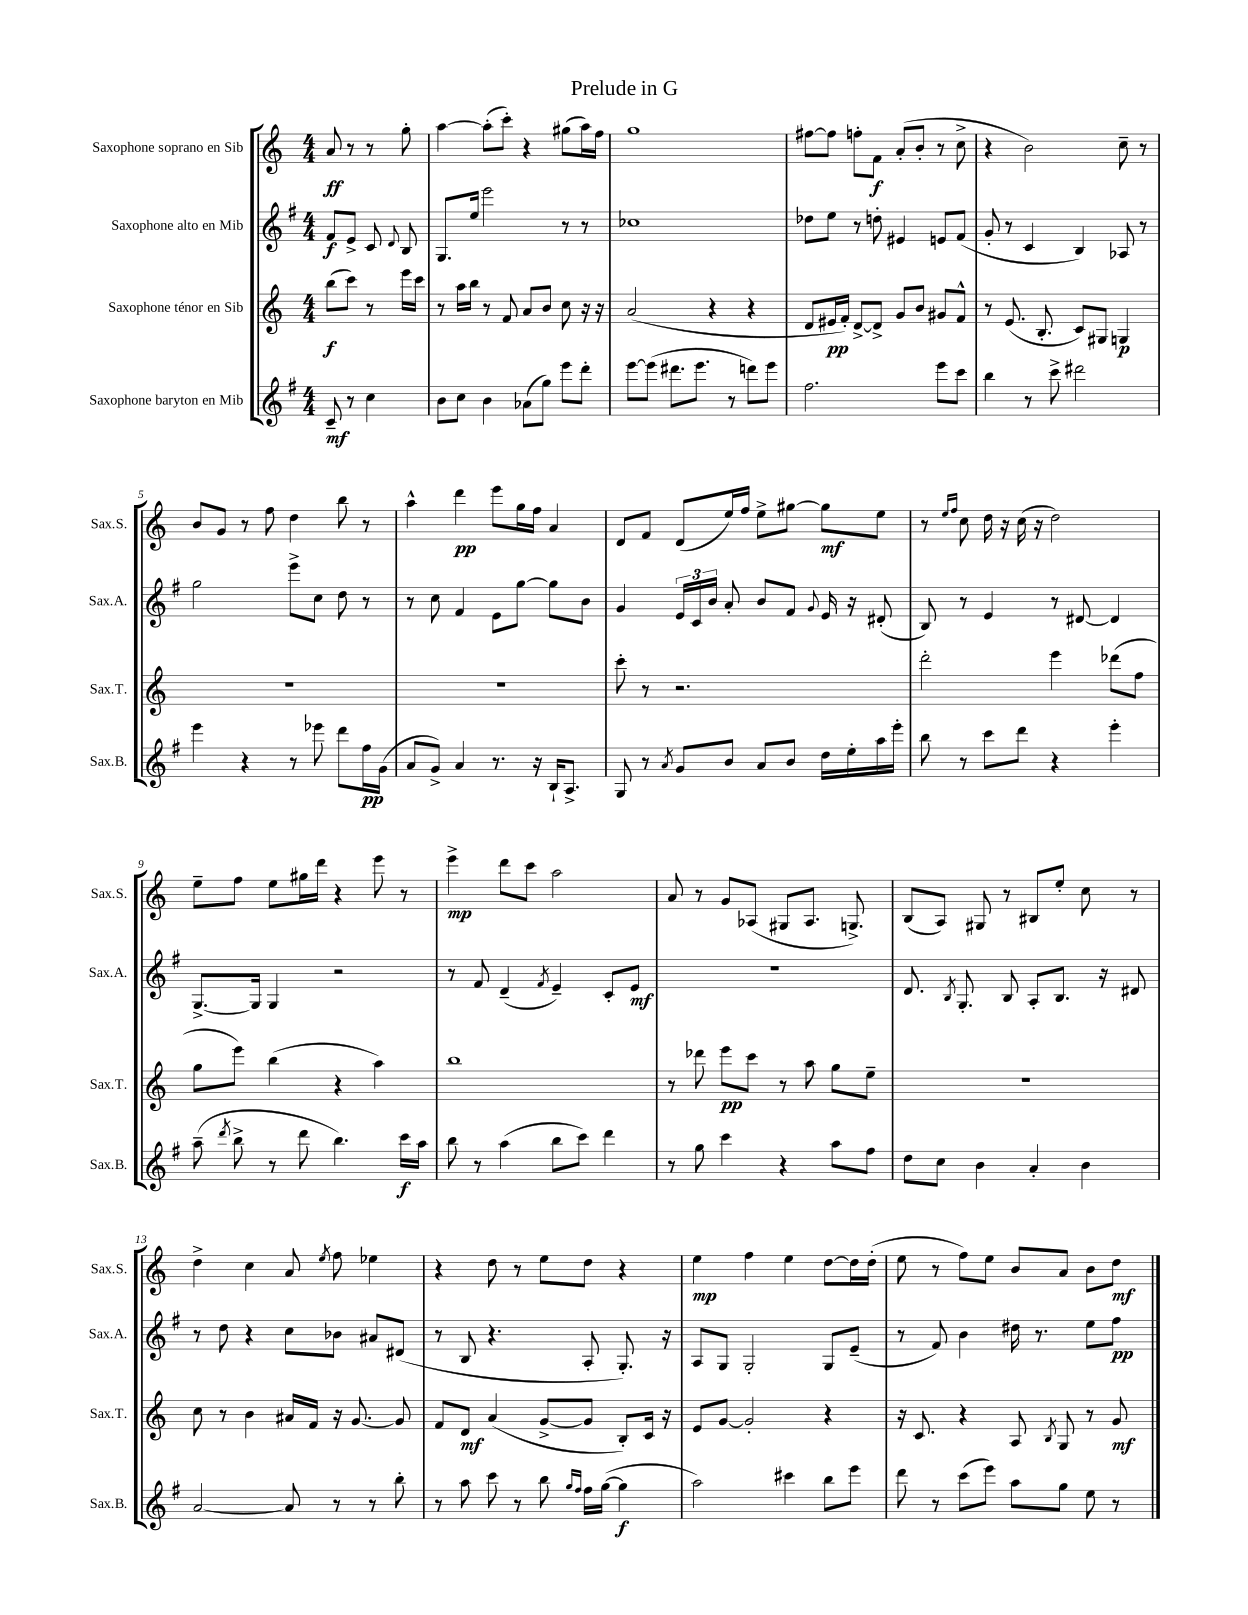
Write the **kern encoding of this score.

**kern	**dynam	**kern	**dynam	**kern	**dynam	**kern	**dynam
*part4	*part4	*part3	*part3	*part2	*part2	*part1	*part1
*staff4	*staff4	*staff3	*staff3	*staff2	*staff2	*staff1	*staff1
*I"Saxophone baryton en Mib	*	*I"Saxophone ténor en Sib	*	*I"Saxophone alto en Mib	*	*I"Saxophone soprano en Sib	*
*I'Sax.B.	*	*I'Sax.T.	*	*I'Sax.A.	*	*I'Sax.S.	*
*clefG2	*	*clefG2	*	*clefG2	*	*clefG2	*
*k[f#]	*	*k[]	*	*k[f#]	*	*k[]	*
*M4/4	*	*M4/4	*	*M4/4	*	*M4/4	*
=	=	=	=	=	=	=	=
8c~/	mf	(8bb\L	f	8f#/L	f	8a/	ff
8r	.	8ccc\J)	.	8e^/J	.	8r	.
4cc\	.	8r	.	8c/	.	8r	.
.	.	.	.	8qqd/	.	.	.
.	.	16eee\LL	.	8B/	.	8gg'\	.
.	.	16ccc\JJ	.	.	.	.	.
=1	=1	=1	=1	=1	=1	=1	=1
8b\L	.	8r	.	8.G/L	.	[4aa\	.
8cc\J	.	16aa\LL	.	.	.	.	.
.	.	16bb\JJ	.	16ee/Jk	.	.	.
4b\	.	8r	.	2eee\	.	(8aa'\L]	.
.	.	8f/	.	.	.	8ccc'\J)	.
(8a-X\L	.	8a/L	.	.	.	4r	.
8gg\J)	.	8b/J	.	.	.	.	.
8eee\L	.	8cc\	.	8r	.	(8gg#X\L	.
8ddd'\J	.	16r	.	8r	.	16aa\L)	.
.	.	16r	.	.	.	16ff\JJ	.
=2	=2	=2	=2	=2	=2	=2	=2
[8eee\L	.	(2a/	.	1cc-X	.	1gg	.
(8eee\J]	.	.	.	.	.	.	.
8.ddd#X\L	.	.	.	.	.	.	.
8.eee\J	.	.	.	.	.	.	.
.	.	4r	.	.	.	.	.
8r	.	.	.	.	.	.	.
8dddn\L)	.	4r	.	.	.	.	.
8eee\J	.	.	.	.	.	.	.
=3	=3	=3	=3	=3	=3	=3	=3
2.ff#\	.	8d/L	.	8dd-X\L	.	[8ff#X\L	.
.	.	16e#X/L	pp	8ee\J	.	8ff#\J]	.
.	.	16f'/JJ)	.	.	.	.	.
.	.	[8d^/L	.	8r	.	8ffn'\L	.
.	.	8d^/J]	.	8ddn'\	.	8f\J	f
.	.	8g/L	.	4e#X/	.	(8a'/L	.
.	.	8b/J	.	.	.	8b'/J	.
8eee\L	.	8g#X/L	.	8en/L	.	8r	.
8ccc\J	.	8f^^/J	.	(8f#/J	.	8cc^\	.
=4	=4	=4	=4	=4	=4	=4	=4
4bb\	.	8r	.	8g'/	.	4r	.
.	.	(8.e/	.	8r	.	.	.
8r	.	.	.	4c/	.	2b\)	.
.	.	8.B'/	.	.	.	.	.
8ccc^\	.	.	.	.	.	.	.
2ddd#X\	.	8c/L)	.	4B/)	.	.	.
.	.	8G#X/J	.	.	.	.	.
.	.	4Gn/	p	8A-X/	.	8cc~\	.
.	.	.	.	8r	.	8r	.
!!LO:LB:g=z
=5	=5	=5	=5	=5	=5	=5	=5
4eee\	.	1r	.	2gg\	.	8b/L	.
.	.	.	.	.	.	8g/J	.
4r	.	.	.	.	.	8r	.
.	.	.	.	.	.	8ff\	.
8r	.	.	.	8eee^\L	.	4dd\	.
8eee-X\	.	.	.	8cc\J	.	.	.
8ddd\L	.	.	.	8dd\	.	8bb\	.
16ff#\L	pp	.	.	8r	.	8r	.
(16g\JJ	.	.	.	.	.	.	.
=6	=6	=6	=6	=6	=6	=6	=6
8a/L	.	1r	.	8r	.	4aa^^\	.
8g^/J)	.	.	.	8cc\	.	.	.
4a/	.	.	.	4f#/	.	4ddd\	pp
8.r	.	.	.	8e\L	.	8eee\L	.
.	.	.	.	[8gg\J	.	16gg\L	.
16r	.	.	.	.	.	16ff\JJ	.
16B`/KL	.	.	.	8gg\L]	.	4a/	.
8.A^/J	.	.	.	.	.	.	.
.	.	.	.	8b\J	.	.	.
=7	=7	=7	=7	=7	=7	=7	=7
8G/	.	8ccc'\	.	4g/	.	8d/L	.
8r	.	8r	.	.	.	8f/J	.
8qa/	.	.	.	.	.	.	.
8g/L	.	2.r	.	24e/LL	.	(8d/L	.
.	.	.	.	24c/	.	.	.
.	.	.	.	24b/JJ	.	.	.
8b/J	.	.	.	8a'/	.	16ee/L)	.
.	.	.	.	.	.	16ff/JJ	.
8a/L	.	.	.	8b/L	.	8ee^\L	.
8b/J	.	.	.	8f#/J	.	[8gg#X\J	.
.	.	.	.	8qqg/	.	.	.
16dd\LL	.	.	.	16e/	.	8gg#\L]	mf
16ee'\	.	.	.	16r	.	.	.
16aa\	.	.	.	(8d#X'/	.	8ee\J	.
16eee'\JJ	.	.	.	.	.	.	.
=8	=8	=8	=8	=8	=8	=8	=8
8bb\	.	2ddd'\	.	8B/)	.	8r	.
.	.	.	.	.	.	16qqee/LL	.
.	.	.	.	.	.	16qqff/JJ	.
8r	.	.	.	8r	.	8cc\	.
8ccc\L	.	.	.	4e/	.	16dd\	.
.	.	.	.	.	.	16r	.
8ddd\J	.	.	.	.	.	(16cc\	.
.	.	.	.	.	.	16r	.
4r	.	4eee\	.	8r	.	2dd\)	.
.	.	.	.	[8d#X/	.	.	.
4eee'\	.	(8ddd-X\L	.	4d#/]	.	.	.
.	.	8ff\J	.	.	.	.	.
!!LO:LB:g=z
=9	=9	=9	=9	=9	=9	=9	=9
(8aa~\	.	8gg\L	.	[8.G^/L	.	8ee~\L	.
8qddd/	.	.	.	.	.	.	.
8bb^\	.	8eee\J)	.	.	.	8ff\J	.
.	.	.	.	16G/Jk]	.	.	.
8r	.	(4bb\	.	4G/	.	8ee\L	.
8ddd\	.	.	.	.	.	16gg#X\L	.
.	.	.	.	.	.	16ddd\JJ	.
4.bb\)	.	4r	.	2r	.	4r	.
.	.	4aa\)	.	.	.	8eee\	.
16ccc\LL	f	.	.	.	.	8r	.
16aa\JJ	.	.	.	.	.	.	.
=10	=10	=10	=10	=10	=10	=10	=10
8bb\	.	1bb	.	8r	.	4eee^\	mp
8r	.	.	.	8f#/	.	.	.
(4aa\	.	.	.	(4d~/	.	8ddd\L	.
.	.	.	.	.	.	8ccc\J	.
.	.	.	.	8qf#/	.	.	.
8bb\L	.	.	.	4e~/)	.	2aa\	.
8ccc\J)	.	.	.	.	.	.	.
4ddd\	.	.	.	8c'/L	.	.	.
.	.	.	.	8e/J	mf	.	.
=11	=11	=11	=11	=11	=11	=11	=11
8r	.	8r	.	1r	.	8a/	.
8gg\	.	8ddd-X\	.	.	.	8r	.
4ccc\	.	8eee\L	pp	.	.	8g/L	.
.	.	8ccc\J	.	.	.	(8A-X/J	.
4r	.	8r	.	.	.	8G#X/L	.
.	.	8aa\	.	.	.	8.A-/J	.
8aa\L	.	8gg\L	.	.	.	.	.
.	.	.	.	.	.	8.Gn^/)	.
8ff#\J	.	8ee~\J	.	.	.	.	.
=12	=12	=12	=12	=12	=12	=12	=12
8dd\L	.	1r	.	8.d/	.	(8B/L	.
8cc\J	.	.	.	.	.	8A/J)	.
.	.	.	.	8qB/	.	.	.
.	.	.	.	8.G'/	.	.	.
4b\	.	.	.	.	.	8G#X/	.
.	.	.	.	8B/	.	8r	.
4a'/	.	.	.	8A'/L	.	8B#X/L	.
.	.	.	.	8.B/J	.	8ee'/J	.
4b\	.	.	.	.	.	8cc\	.
.	.	.	.	16r	.	.	.
.	.	.	.	8d#X/	.	8r	.
!!LO:LB:g=z
=13	=13	=13	=13	=13	=13	=13	=13
[2a/	.	8cc\	.	8r	.	4dd^\	.
.	.	8r	.	8dd\	.	.	.
.	.	4b\	.	4r	.	4cc\	.
8a/]	.	16a#X/LL	.	8cc\L	.	8a/	.
.	.	16f/JJ	.	.	.	.	.
.	.	.	.	.	.	8qee/	.
8r	.	16r	.	8b-X\J	.	8ff\	.
.	.	[8.g/	.	.	.	.	.
8r	.	.	.	8a#X/L	.	4ee-X\	.
8bb'\	.	8g/]	.	(8d#X/J	.	.	.
=14	=14	=14	=14	=14	=14	=14	=14
8r	.	8f/L	.	8r	.	4r	.
8aa\	.	8d/J	mf	8B/	.	.	.
8ccc\	.	(4a/	.	4.r	.	8dd\	.
8r	.	.	.	.	.	8r	.
8bb\	.	[8g^/L	.	.	.	8ee\L	.
16qqgg/LL	.	.	.	.	.	.	.
16qqff#/JJ	.	.	.	.	.	.	.
16ff#\LL	.	8g/J]	.	8A'/	.	8dd\J	.
([16gg\JJ	.	.	.	.	.	.	.
4gg\]	f	8B'/L)	.	8.G'/)	.	4r	.
.	.	16c/Jk	.	.	.	.	.
.	.	16r	.	16r	.	.	.
=15	=15	=15	=15	=15	=15	=15	=15
2aa\)	.	8e/L	.	8A/L	.	4ee\	mp
.	.	[8g/J	.	8G/J	.	.	.
.	.	2g'/]	.	2G'/	.	4ff\	.
4ccc#X\	.	.	.	.	.	4ee\	.
8bb\L	.	4r	.	8G/L	.	[8dd\L	.
8eee\J	.	.	.	(8e~/J	.	16dd\L]	.
.	.	.	.	.	.	(16dd'\JJ	.
=16	=16	=16	=16	=16	=16	=16	=16
8ddd\	.	16r	.	8r	.	8ee\	.
.	.	8.c/	.	.	.	.	.
8r	.	.	.	8f#/)	.	8r	.
(8ccc\L	.	4r	.	4b\	.	8ff\L)	.
8eee\J)	.	.	.	.	.	8ee\J	.
8aa\L	.	8A/	.	16dd#X\	.	8b/L	.
.	.	.	.	8.r	.	.	.
.	.	8qB/	.	.	.	.	.
8gg\J	.	8G/	.	.	.	8a/J	.
8ee\	.	8r	.	8ee\L	.	8b\L	.
8r	.	8g/	mf	8ff#\J	pp	8dd\J	mf
==	==	==	==	==	==	==	==
*-	*-	*-	*-	*-	*-	*-	*-
